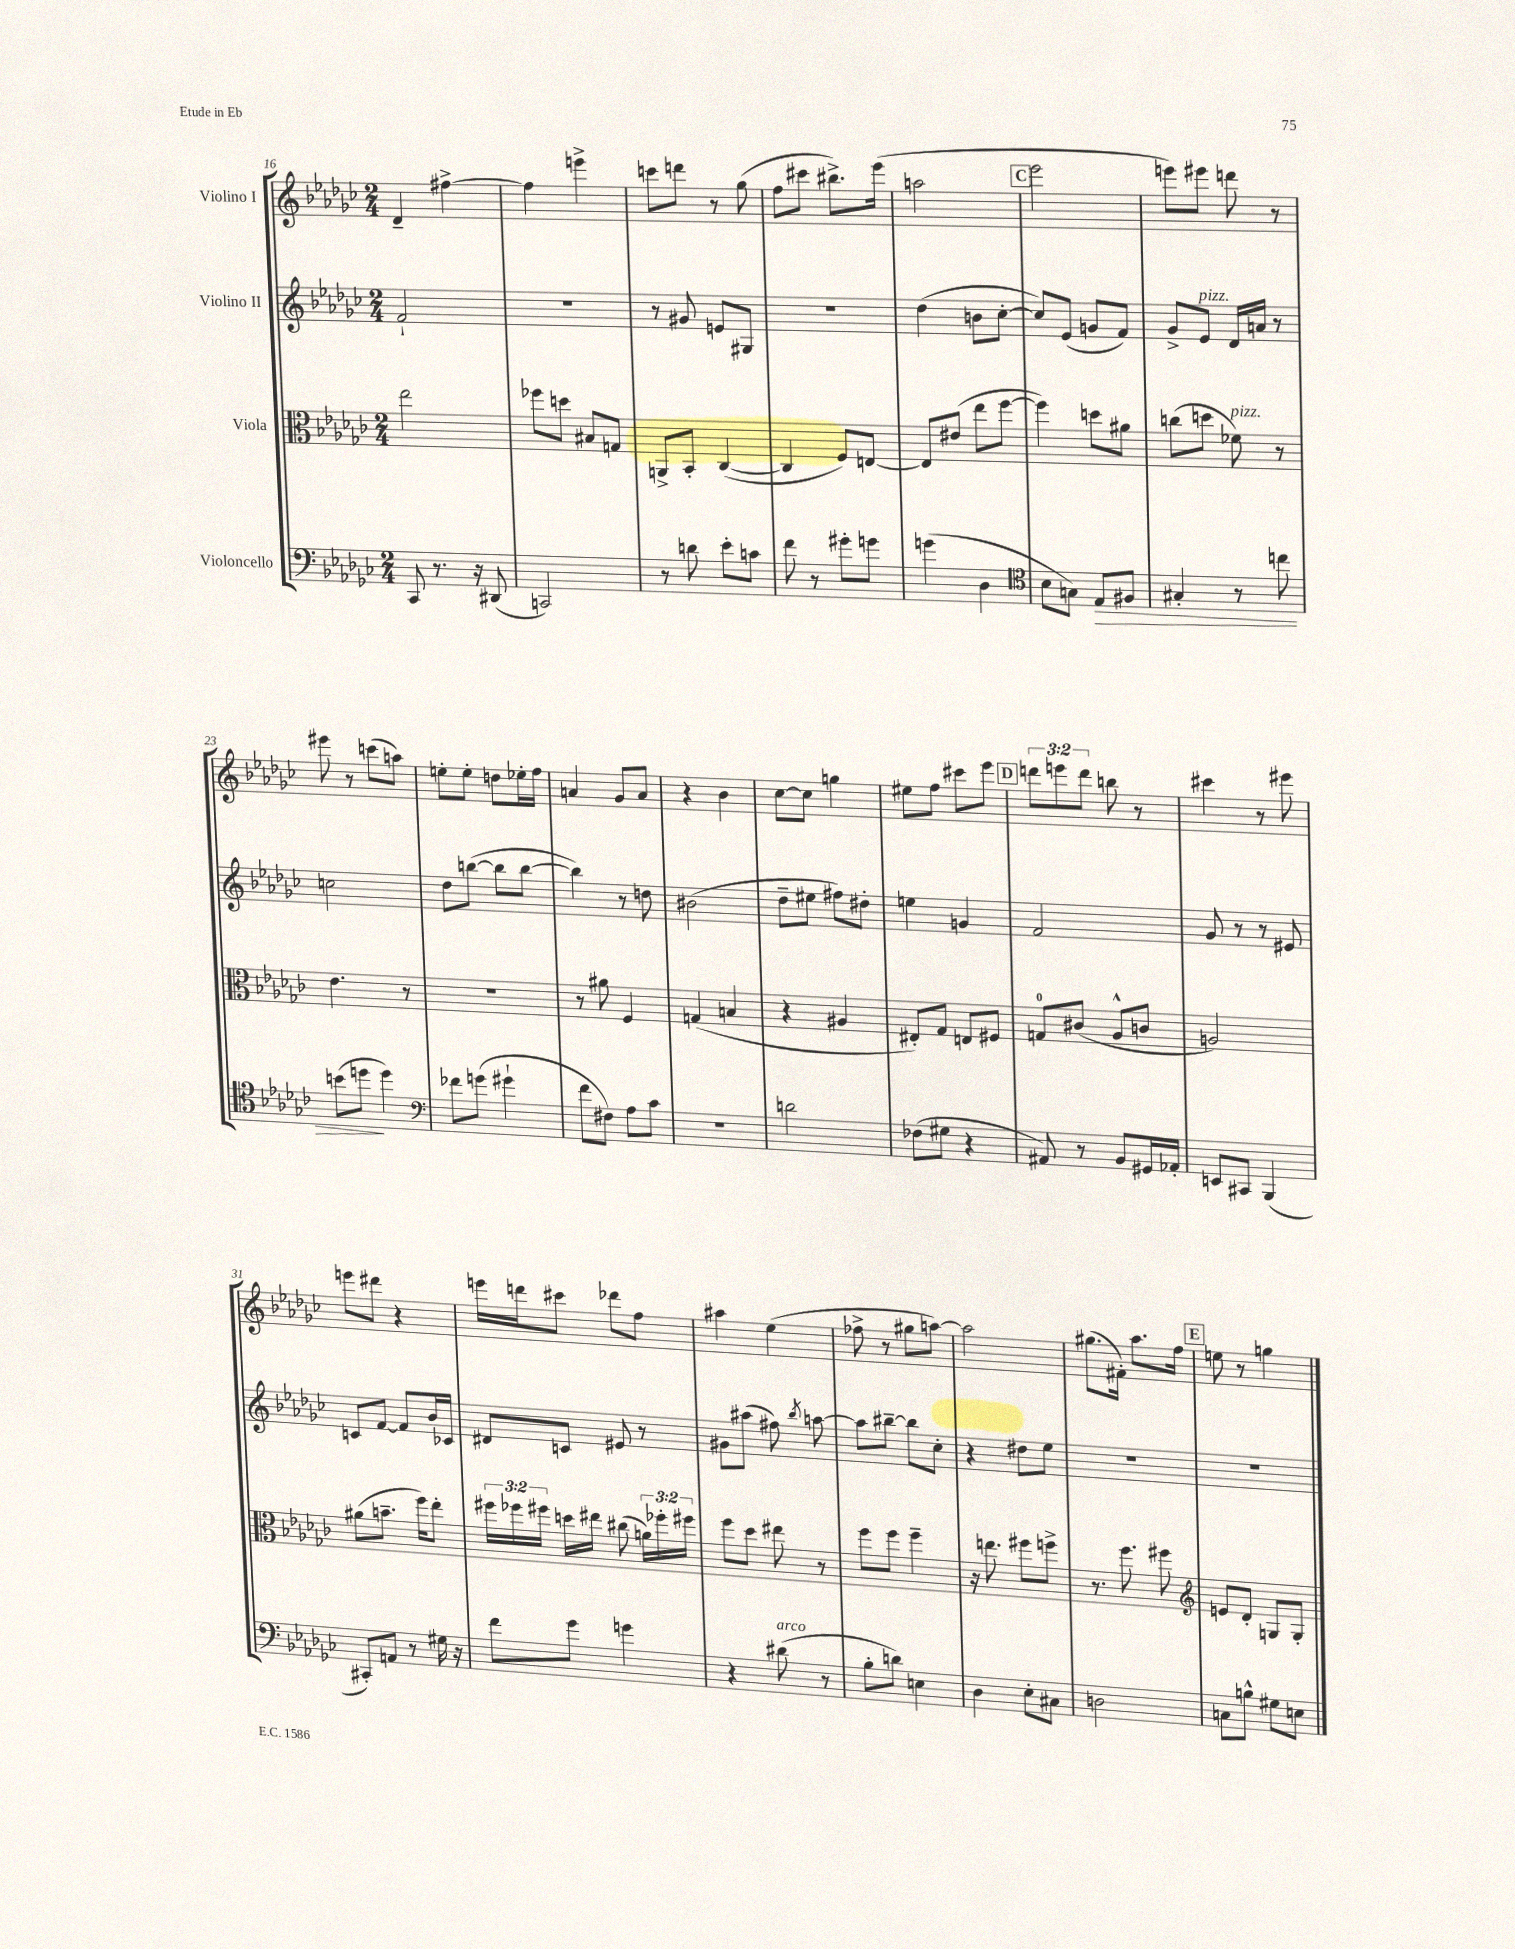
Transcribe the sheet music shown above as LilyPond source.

<<
\new StaffGroup <<
\new Staff = "s0" \with { instrumentName = "Violino I" } {
    \clef treble \key ges \major \numericTimeSignature \time 2/4 \override Staff.TupletNumber.text = #tuplet-number::calc-fraction-text
    \autoBeamOff des'4-- fis''4~-> |
    fis''4 e'''4-> |
    c'''8[ d'''8] r8 ges''8( |
    f''8[ cis'''8] bis''8.[->) ees'''16]( |
    a''2 |
    \mark \markup { \box "C" } ees'''2 |
    e'''8[) eis'''8] d'''8 r8 |
    eis'''8 r8 c'''8[( a''8]) |
    e''8[-. e''8]-. d''8[ ees''16-. f''16] |
    a'4 ges'8[ a'8] |
    r4 bes'4 |
    ces''8[~ ces''8] g''4 |
    eis''8[ f''8] cis'''8[ ees'''8] |
    \mark \markup { \box "D" } \tuplet 3/2 { d'''8[ e'''8 d'''8] } b''8 r8 |
    cis'''4 r8 eis'''8 |
    e'''8[ dis'''8] r4 |
    e'''16[ d'''16 cis'''8] des'''8[ f''8] |
    ais''4 ees''4( |
    fes''8-> r8 gis''8[ a''8]~) |
    a''2 |
    gis''8.[( fis'16]-.) aes''8.[ f''16] |
    \mark \markup { \box "E" } e''8 r8 g''4 \bar "|." |
}
\new Staff = "s1" \with { instrumentName = "Violino II" } {
    \clef treble \key ges \major \numericTimeSignature \time 2/4
    \autoBeamOff f'2-! |
    R2 |
    r8 gis'8 e'8[ gis8] |
    R2 |
    des''4( b'8[ ces''8]~-. |
    \mark \markup { \box "C" } ces''8[) ees'8]( g'8[ f'8]) |
    ges'8[-> ees'8]^\markup { \italic "pizz." } des'16[ a'16] r8 |
    c''2 |
    des''8[ b''8]~( b''8[ b''8]~ |
    b''4) r8 d''8 |
    bis'2( |
    des''8[-- eis''8] fis''8[) dis''8]-. |
    e''4 g'4 |
    \mark \markup { \box "D" } f'2 |
    ges'8 r8 r8 eis'8 |
    c'8[ f'8]~ f'8[ bes'16 ces'16] |
    dis'8[ c'8] eis'8 r8 |
    gis'8[ ais''8]( fis''8) \acciaccatura { bes''8 } a''8~ |
    a''8[ bis''8]~-- bis''8[ ces''8]-. |
    r4 dis''8[ ees''8] |
    R2 |
    \mark \markup { \box "E" } R2 \bar "|." |
}
\new Staff = "s2" \with { instrumentName = "Viola" } {
    \clef alto \key ges \major \numericTimeSignature \time 2/4 \override Staff.TupletNumber.text = #tuplet-number::calc-fraction-text
    \autoBeamOff ees''2 |
    fes''8[ d''8] bis8[ g8] |
    a,8[-> bes,8]-. ces4~( |
    ces4 f8[) e8]~ |
    e8[ eis'8]( ees''8[ f''8]~ |
    \mark \markup { \box "C" } f''4) d''8[ ais'8] |
    c''8[( d''8] fes'8^\markup { \italic "pizz." }) r8 |
    ees'4. r8 |
    R2 |
    r8 ais'8 f4 |
    g4( b4 |
    r4 ais4 |
    eis8[-.) ges8] e8[ fis8] |
    \mark \markup { \box "D" } g8[-0 cis'8]( aes8[-^ c'8] |
    a2) |
    ais'8[( b'8.]-- f''16[) ees''8]-. |
    \tuplet 3/2 { fis''16[ fes''16 fis''16] } d''16[ eis''16] cis''8( \tuplet 3/2 { a'16[) fes''16-. fis''16] } |
    f''8[ des''8] eis''8 r8 |
    f''8[ f''8] f''4-- |
    r16 e''8. fis''8[ f''8]-> |
    r8. f''8. fis''8 |
    \mark \markup { \box "E" } \clef treble e'8[ des'8]-. g8[ g8]-. \bar "|." |
}
\new Staff = "s3" \with { instrumentName = "Violoncello" } {
    \clef bass \key ges \major \numericTimeSignature \time 2/4
    \autoBeamOff ces,8 r8. r16 dis,8( |
    c,2) |
    r8 d'8 ees'8[-. c'8] |
    f'8 r8 gis'8[-. g'8] |
    g'4( des4 |
    \mark \markup { \box "C" } \clef tenor bes8[ g8]) ees8[\> fis8] |
    gis4-. r8 c''8 |
    b'8[( d''8]\! d''4) |
    \clef bass fes'8[ g'8]( gis'4-! |
    f'8[ fis8]) aes8[ ces'8] |
    r2 |
    d'2 |
    fes8[( gis8] r4 |
    \mark \markup { \box "D" } ais,8) r8 bes,8[ gis,16 aes,16]-. |
    e,8[ cis,8] bes,,4( |
    cis,8[-.) a,8] r8 gis16 r16 |
    f'8[ ges'8] g'4 |
    r4 dis'8^\markup { \italic "arco" }( r8 |
    bes8[-. d'8]) e4 |
    des4 ees8[-. cis8] |
    d2 |
    \mark \markup { \box "E" } c8[ b8]-^ gis8[ e8] \bar "|." |
}
>>
>>
\layout { \context { \Score currentBarNumber = #16 } }
